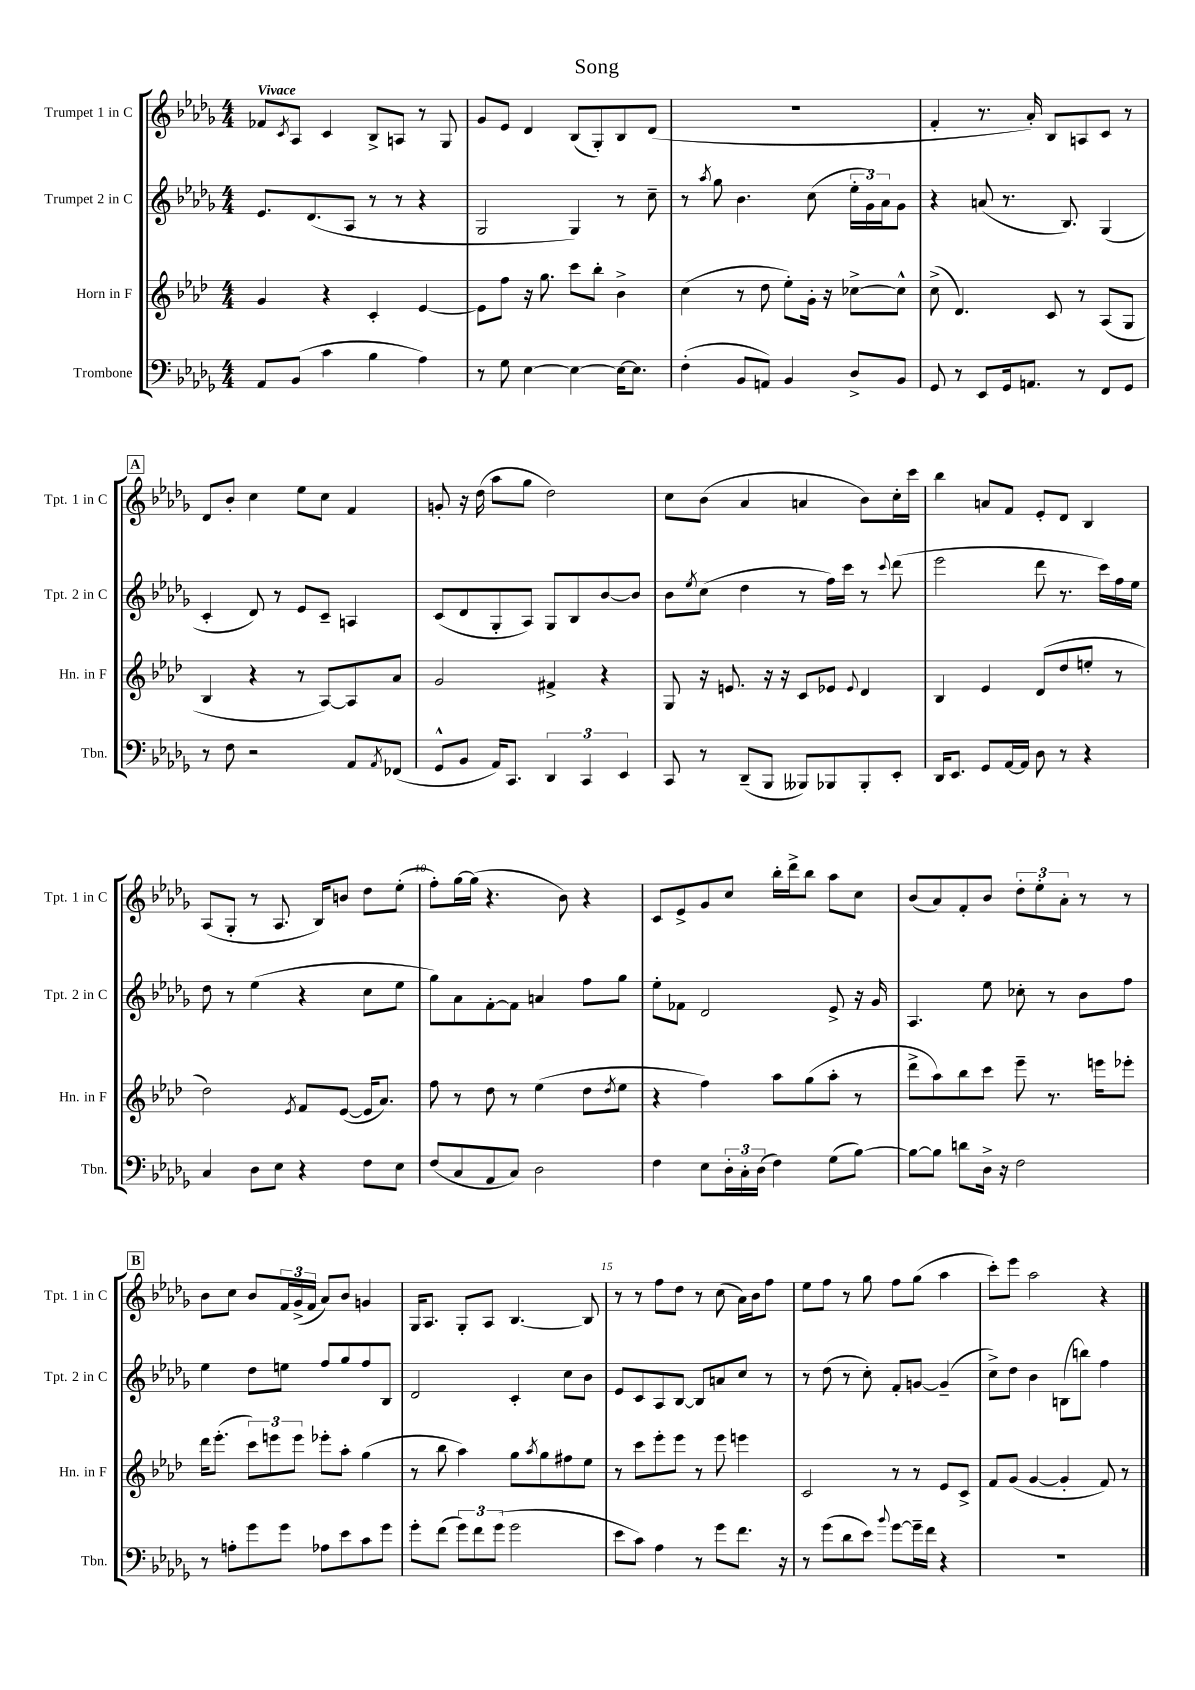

**kern	**kern	**kern	**kern
*part4	*part3	*part2	*part1
*staff4	*staff3	*staff2	*staff1
*I"Trombone	*I"Horn in F	*I"Trumpet 2 in C	*I"Trumpet 1 in C
*I'Tbn.	*I'Hn. in F	*I'Tpt. 2 in C	*I'Tpt. 1 in C
*clefF4	*clefG2	*clefG2	*clefG2
*k[b-e-a-d-g-]	*k[b-e-a-d-]	*k[b-e-a-d-g-]	*k[b-e-a-d-g-]
*M4/4	*M4/4	*M4/4	*M4/4
=1	=1	=1	=1
!	!	!	!LO:TX:a:B:t=Vivace
8AA-/L	4g/	8.e-/L	8f-X/L
.	.	.	8qc/
(8BB-/J	.	.	8A-/J
.	.	(8.d-/	.
4c\	4r	.	4c/
.	.	8A-/J	.
4B-\	4c'/	8r	8B-^/L
.	.	8r	8An/J
4A-\)	[4e-/	4r	8r
.	.	.	8G-/
=2	=2	=2	=2
8r	8e-\L]	2G-/	8g-/L
8G-\	8ff\J	.	8e-/J
[4E-\	16r	.	4d-/
.	8.gg\	.	.
4E-\_	8ccc\L	4G-/)	(8B-/L
.	8bb-'\J	.	8G-'/)
16E-\KL_	4b-^\	8r	8B-/
8.E-\J]	.	.	.
.	.	8cc~\	(8d-/J
=3	=3	=3	=3
(4F'\	(4cc\	8r	1r
.	.	8qaa-/	.
.	.	8gg-\	.
8BB-/L	8r	4.b-\	.
8AAn/J)	8dd-\	.	.
4BB-/	8ee-'\L)	.	.
.	16g'\Jk	(8cc\	.
.	16r	.	.
8D-^/L	[8cc-X^\L	24ee-'\LL	.
.	.	24g-\)	.
.	.	24a-\J	.
8BB-/J	8cc-^^\J]	8g-\J	.
=4	=4	=4	=4
8GG-/	(8cc^\	4r	4f'/
8r	4.d-/)	.	.
8EE-/L	.	(8an/	8.r
16GG-/k	.	8.r	.
8.AAn/J	.	.	16a-'/)
.	8c/	.	8B-/L
.	.	8.B-/)	.
8r	8r	.	8An/
8FF/L	(8A-/L	(4G-/	8c/J
8GG-/J	8G/J	.	8r
!!LO:LB:g=z
!!LO:REH:place=s1:t=A
=5	=5	=5	=5
8r	4B-/	4c'/	8d-/L
8F\	.	.	8b-'/J
2r	4r	8d-/)	4cc\
.	.	8r	.
.	8r	8e-/L	8ee-\L
.	[8A-/L)	8c~/J	8cc\J
8AA-/L	8A-/]	4An/	4f/
8qAA-/	.	.	.
(8FF-X/J	8a-/J	.	.
=6	=6	=6	=6
8GG-^^/L	2g/	(8c/L	8gn'/
8BB-/J	.	8d-/	16r
.	.	.	(16dd-\
16AA-/KL)	.	8G-'/	8aa-\L
8.CC/J	.	.	.
.	.	8A-/J)	8gg-\J
6DD-/	4f#X^/	8G-/L	2dd-\)
.	.	8B-/	.
6CC/	.	.	.
.	4r	[8b-/	.
6EE-/	.	.	.
.	.	8b-/J]	.
=7	=7	=7	=7
8CC/	8G/	8b-\L	8cc\L
.	.	8qee-/	.
8r	16r	(8cc\J	(8b-\J
.	8.en/	.	.
(8DD-~/L	.	4dd-\	4a-/
8BBB-/J	16r	.	.
.	16r	.	.
8BBB--X/L)	8c/L	8r	4an/
8BBB-X/	8e-X/J	16ff\LL)	.
.	.	16ccc\JJ	.
.	8qqe-/	.	.
8BBB-'/	4d-/	8r	8b-\L)
.	.	8qqccc/	.
8EE-'/J	.	(8ddd-\	16cc'\L
.	.	.	16ccc\JJ
=8	=8	=8	=8
16DD-/KL	4B-/	2eee-\	4bb-\
8.EE-/J	.	.	.
8GG-/L	4e-/	.	8an/L
[16AA-/L	.	.	8f/J
16AA-/JJ]	.	.	.
8D-\	(8d-/L	8ddd-\	8e-'/L
8r	8dd-/	8.r	8d-/J
4r	8een'/J	.	4B-/
.	.	16ccc\LL)	.
.	8r	16ff\	.
.	.	16ee-\JJ	.
!!LO:LB:g=z
=9	=9	=9	=9
4C/	2dd-\)	8dd-\	(8A-/L
.	.	8r	8G-'/J
8D-\L	.	(4ee-\	8r
8E-\J	.	.	8.A-/
.	8qe-/	.	.
4r	8f/L	4r	.
.	.	.	16B-/KL)
.	([8e-/J	.	8bn/J
8F\L	16e-/KL]	8cc\L	8dd-\L
.	8.a-/J)	.	.
8E-\J	.	8ee-\J	(8ee-'\J
=10	=10	=10	=10
(8F/L	8ff\	8gg-\L)	8ff'\L)
8C/	8r	8a-\	[16gg-\L
.	.	.	(16gg-\JJ]
8AA-/	8dd-\	[8f'\	4.r
8C/J)	8r	8f\J]	.
2D-\	(4ee-\	4an/	.
.	.	.	8b-\)
.	8dd-\L	8ff\L	4r
.	8qdd-/	.	.
.	8ee-\J	8gg-\J	.
=11	=11	=11	=11
4F\	4r	8ee-'\L	8c/L
.	.	8f-X\J	8e-^/
8E-\L	4ff\)	2d-/	8g-/
24D-'\L	.	.	8cc/J
24C'\	.	.	.
(24D-\JJ	.	.	.
4F\)	8aa-\L	.	16bb-'\LL
.	.	.	16ddd-^\J
.	(8gg\	.	8bb-\J
(8G-\L	8aa-'\J	8e-^/	8aa-\L
[8B-\J)	8r	16r	8cc\J
.	.	16g-/	.
=12	=12	=12	=12
8B-\L_	8ddd-^\L	4.A-/	(8b-/L
8B-\J]	8aa-\)	.	8a-/)
8dn\L	8bb-\	.	8f'/
16D-^\Jk	8ccc\J	8ee-\	8b-/J
16r	.	.	.
2F\	8eee-~\	8cc-X'\	12dd-'\L
.	.	.	12ee-'\
.	8.r	8r	.
.	.	.	12a-'\J
.	.	8b-\L	8r
.	16eeen\KL	.	.
.	8eee-X'\J	8ff\J	8r
!!LO:LB:g=z
!!LO:REH:place=s1:t=B
=13	=13	=13	=13
8r	16ddd-\KL	4ee-\	8b-\L
.	(8.eee-'\J	.	.
8An'\L	.	.	8cc\J
8g-\	12ccc\L)	8dd-\L	8b-/L
.	12eeen\	.	.
8g-\J	.	8een\J	24f/L
.	12eee\J	.	(24g-^/
.	.	.	24f/JJ
8A-X\L	8eee-X'\L	8ff/L	8a-/L)
8e-\	8aa-'\J	8gg-/	8b-/J
8c\	(4gg\	8ff/	4gn/
8g-\J	.	8B-/J	.
=14	=14	=14	=14
8g-'\L	8r	2d-/	16G-/KL
.	.	.	8.A-/J
(8f\J	8bb-\	.	.
12g-\L)	4aa-\)	.	8G-'/L
12f\	.	.	.
.	.	.	8A-/J
(12g-\J	.	.	.
2g-\	8gg\L	4c'/	[4.B-/
.	8qaa-/	.	.
.	8gg\	.	.
.	8ff#X\	8cc\L	.
.	8ee-\J	8b-\J	8B-/]
=15	=15	=15	=15
8e-\L	8r	8e-/L	8r
8c\J)	8ccc\L	8c/	8r
4A-\	8eee-'\	8A-/	8ff\L
.	8eee-\J	[8B-/J	8dd-\J
8r	8r	8B-/L]	8r
8g-\L	8eee-\	8an/	(8cc\
8.f\J	4eeen\	8cc/J	16a-\LL)
.	.	.	16b-\J
.	.	8r	8ff\J
16r	.	.	.
=16	=16	=16	=16
8r	2c/	8r	8ee-\L
(8g-\L	.	(8dd-\	8ff\J
8d-\	.	8r	8r
8e-\J)	.	8cc'\)	8gg-\
8qqb-/	.	.	.
[8g-\L	8r	8f'/L	8ff\L
16g-~\L]	8r	[8gn/J	(8gg-\J
16f\JJ	.	.	.
4r	8e-/L	(4g~/]	4aa-\
.	8c^/J	.	.
=17	=17	=17	=17
1r	8f/L	8cc^\L)	8ccc'\L)
.	(8g/J	8dd-\J	8eee-\J
.	[4g/	4b-\	2aa-\
.	4g'/]	(8Bn\L	.
.	.	8bbn\J)	.
.	8f/)	4ff\	4r
.	8r	.	.
==	==	==	==
*-	*-	*-	*-
